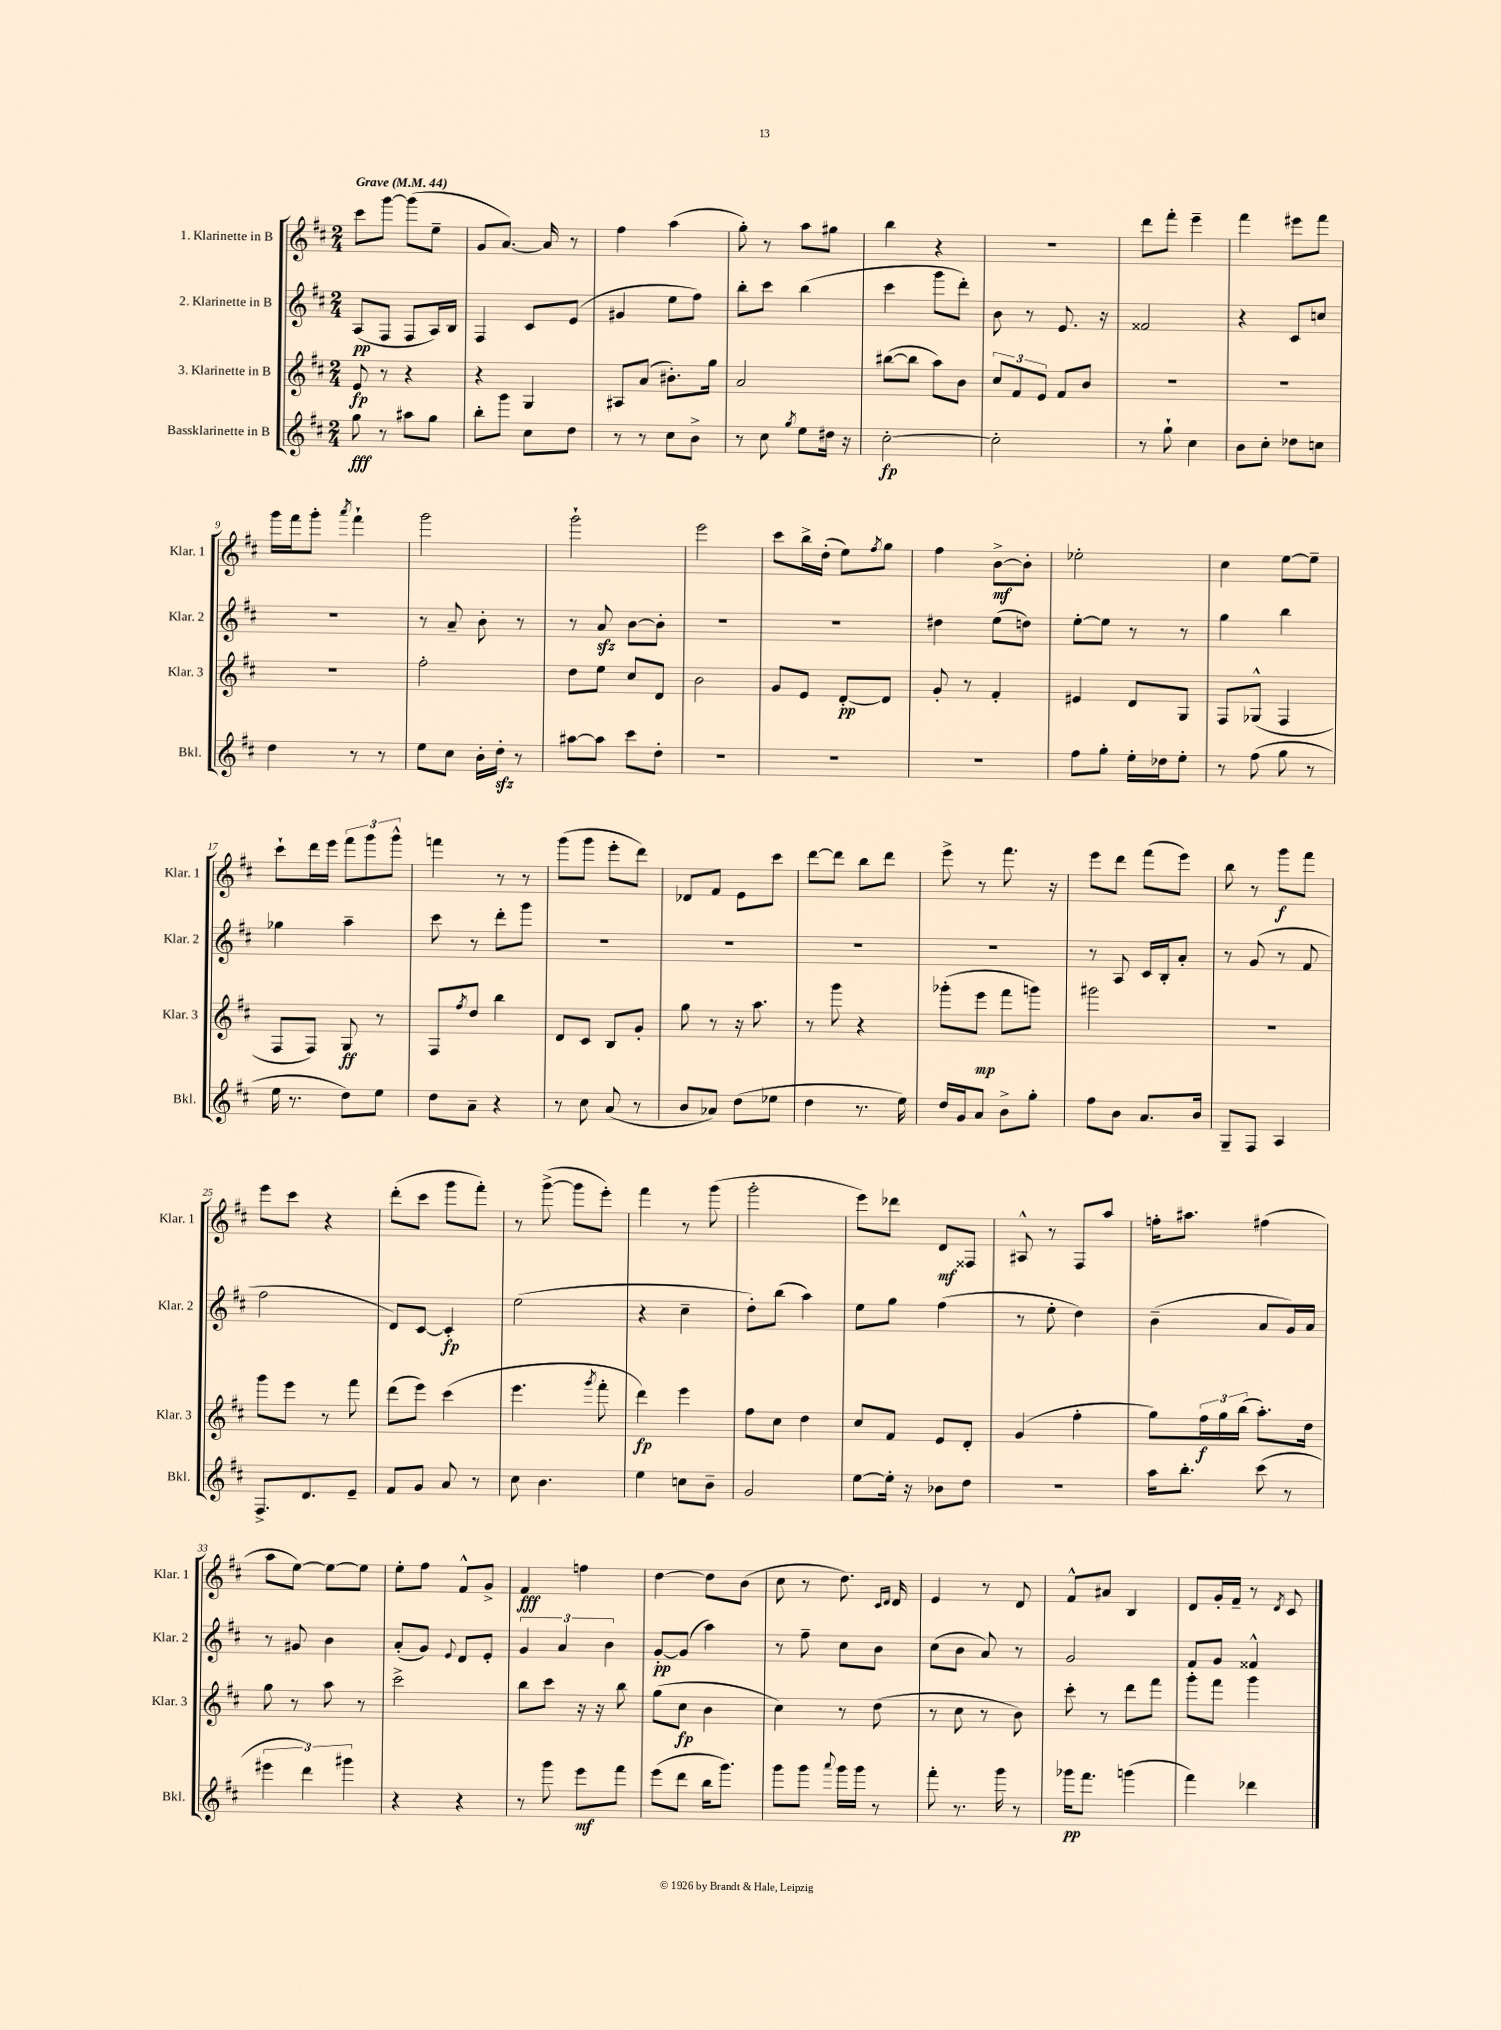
<<
\new StaffGroup <<
\new Staff = "s0" \with { instrumentName = "1. Klarinette in B" shortInstrumentName = "Klar. 1" } {
    \clef treble \key d \major \numericTimeSignature \time 2/4 \tempo "Grave" 4 = 44
    cis'''8 g'''8~ g'''8( e''8-- |
    g'8 a'8.~) a'16 r8 |
    fis''4 a''4( |
    g''8-.) r8 a''8 gis''8 |
    b''4 r4 |
    R2 |
    d'''8 fis'''8-. e'''4-- |
    fis'''4 eis'''8 fis'''8 |
    g'''16 fis'''16 g'''8-. \acciaccatura { a'''8 } fis'''4-! |
    g'''2 |
    g'''2-! |
    e'''2 |
    cis'''8 b''16-> d''16-.( e''8) \acciaccatura { fis''8 } g''8 |
    fis''4 b'8~->\mf b'8-. |
    ees''2-. |
    cis''4 e''8~ e''8-- |
    cis'''8-! d'''16 e'''16 \tuplet 3/2 { fis'''8 g'''8 g'''8-^ } |
    f'''4 r8 r8 |
    g'''8( g'''8 e'''8-. d'''8) |
    des'8 fis'8 e'8 cis'''8 |
    d'''8~ d'''8 b''8 d'''8 |
    e'''8-> r8 fis'''8. r16 |
    e'''8 d'''8 fis'''8( e'''8) |
    b''8 r8 g'''8\f fis'''8 |
    e'''8 cis'''8 r4 |
    d'''8-.( cis'''8 g'''8 fis'''8-.) |
    r8 g'''8~->( g'''8 e'''8-.) |
    fis'''4 r8 g'''8( |
    g'''2-. |
    e'''8) des'''8 d'8\mf fisis8 |
    ais8-^ r8 fis8 a''8 |
    f''16-. ais''8. fis''4( |
    a''8 e''8~) e''8~ e''8 |
    e''8-. fis''8 fis'8-^ g'8-> |
    fis'4\fff f''4 |
    d''4~ d''8 b'8( |
    cis''8 r8 d''8.) \grace { cis'16 d'16 } d'16 |
    e'4 r8 d'8 |
    fis'8-^ ais'8 b4 |
    d'8 g'16-. fis'16-- r8 \acciaccatura { d'8 } cis'8 \bar "|." |
}
\new Staff = "s1" \with { instrumentName = "2. Klarinette in B" shortInstrumentName = "Klar. 2" } {
    \clef treble \key d \major \numericTimeSignature \time 2/4
    a8\pp( fis8 fis8 a16) b16 |
    fis4 cis'8 e'8( |
    gis'4 e''8 fis''8) |
    b''8-. cis'''8 b''4( |
    cis'''4 g'''8 d'''8-.) |
    b'8 r8 e'8. r16 |
    fisis'2 |
    r4 cis'8 c''8 |
    r2 |
    r8 a'8-- b'8-. r8 |
    r8 a'8\sfz b'8~ b'8-. |
    R2 |
    R2 |
    dis''4 e''8( d''8) |
    e''8~-. e''8 r8 r8 |
    g''4 b''4 |
    ges''4 a''4-- |
    cis'''8 r8 d'''8-. g'''8 |
    R2 |
    R2 |
    R2 |
    R2 |
    r8 a8 cis'16 b16-. a'8-. |
    r8 g'8( r8 fis'8 |
    fis''2 |
    d'8) cis'8~ cis'4-.\fp |
    e''2( |
    r4 cis''4-- |
    d''8-.) b''8( a''4) |
    e''8 g''8 fis''4( |
    r8 e''8-. d''4) |
    b'4--( a'8 g'16) a'16 |
    r8 gis'8 b'4 |
    a'8-.( g'8) \appoggiatura { e'8 } d'8 e'8-. |
    \tuplet 3/2 { g'4 a'4 b'4 } |
    g'8~-.\pp g'8( a''4) |
    r8 fis''8-- cis''8 b'8 |
    cis''8( b'8 a'8) r8 |
    g'2 |
    fis'8 g'8 fisis'4-^ \bar "|." |
}
\new Staff = "s2" \with { instrumentName = "3. Klarinette in B" shortInstrumentName = "Klar. 3" } {
    \clef treble \key d \major \numericTimeSignature \time 2/4
    e'8\fp r8 r4 |
    r4 g4 |
    ais8 a'8( bis'8.-.) g''16 |
    a'2 |
    bis''8~( bis''8 a''8) b'8 |
    \tuplet 3/2 { cis''8 fis'8 e'8 } fis'8 b'8 |
    R2 |
    R2 |
    R2 |
    fis''2-. |
    d''8 e''8 cis''8 d'8 |
    b'2 |
    g'8 e'8 d'8~-.\pp d'8 |
    g'8-. r8 fis'4-. |
    eis'4 d'8 g8 |
    fis8 ges8-^( fis4 |
    fis8 fis8) g8\ff r8 |
    fis8 \acciaccatura { fis''8 } d''8 b''4 |
    d'8 cis'8 b8 g'8-. |
    g''8 r8 r16 a''8. |
    r8 g'''8 r4 |
    ges'''8-.( e'''8\mp fis'''8 g'''8) |
    gis'''2 |
    R2 |
    g'''8 e'''8 r8 fis'''8 |
    d'''8( e'''8) cis'''4( |
    e'''4. \acciaccatura { g'''8 } fis'''8-. |
    d'''4\fp) e'''4 |
    fis''8 cis''8 d''4 |
    cis''8 fis'8 e'8 d'8-. |
    g'4( fis''4-. |
    g''8) \tuplet 3/2 { fis''16\f g''16 b''16( } a''8.-.) d''16 |
    g''8 r8 a''8 r8 |
    cis'''2-> |
    b''8 cis'''8 r16 r16 b''8 |
    g''8( cis''8\fp b'4 |
    cis''4) r8 d''8( |
    r8 cis''8 r8 b'8) |
    cis'''8-. r8 d'''8 fis'''8 |
    g'''8-. fis'''8 g'''4 \bar "|." |
}
\new Staff = "s3" \with { instrumentName = "Bassklarinette in B" shortInstrumentName = "Bkl." } {
    \clef treble \key d \major \numericTimeSignature \time 2/4
    g''8\fff r8 ais''8 g''8 |
    b''8-. g'''8 cis''8 d''8 |
    r8 r8 cis''8 b'8-> |
    r8 cis''8 \acciaccatura { g''8 } e''8 dis''16 r16 |
    cis''2~-.\fp |
    cis''2-. |
    r8 g''8-! cis''4 |
    b'8 cis''8-. des''8 c''8 |
    d''4 r8 r8 |
    e''8 cis''8 b'16-. d''16-.\sfz r8 |
    ais''8~ ais''8 cis'''8 d''8-. |
    R2 |
    R2 |
    R2 |
    fis''8 g''8-. e''16-. des''16 e''8-. |
    r8 fis''8( g''8 r8 |
    e''16 r8. d''8) e''8 |
    d''8 a'8-- r4 |
    r8 cis''8 a'8( r8 |
    b'8 aes'8) d''8( ees''8 |
    d''4 r8. e''16) |
    d''16 g'16 a'8 b'8-> g''8-. |
    fis''8 b'8 a'8. b'16 |
    g8-- fis8 a4 |
    fis8.-> d'8. e'8-- |
    fis'8 g'8 a'8 r8 |
    cis''8 b'4. |
    e''4 c''8 b'8-- |
    g'2 |
    e''8~ e''16-. r16 bes'8 d''8 |
    R2 |
    a''16 b''8.-. cis'''8( r8 |
    \tuplet 3/2 { eis'''4 d'''4) gis'''4 } |
    r4 r4 |
    r8 g'''8 e'''8\mf fis'''8 |
    e'''8( d'''8 b''16 g'''8.) |
    g'''8 g'''8 \appoggiatura { a'''8 } g'''16 g'''16 r8 |
    fis'''8-. r8. g'''16 r8 |
    ges'''16\pp fis'''8. g'''4( |
    fis'''4) des'''4 \bar "|." |
}
>>
>>
